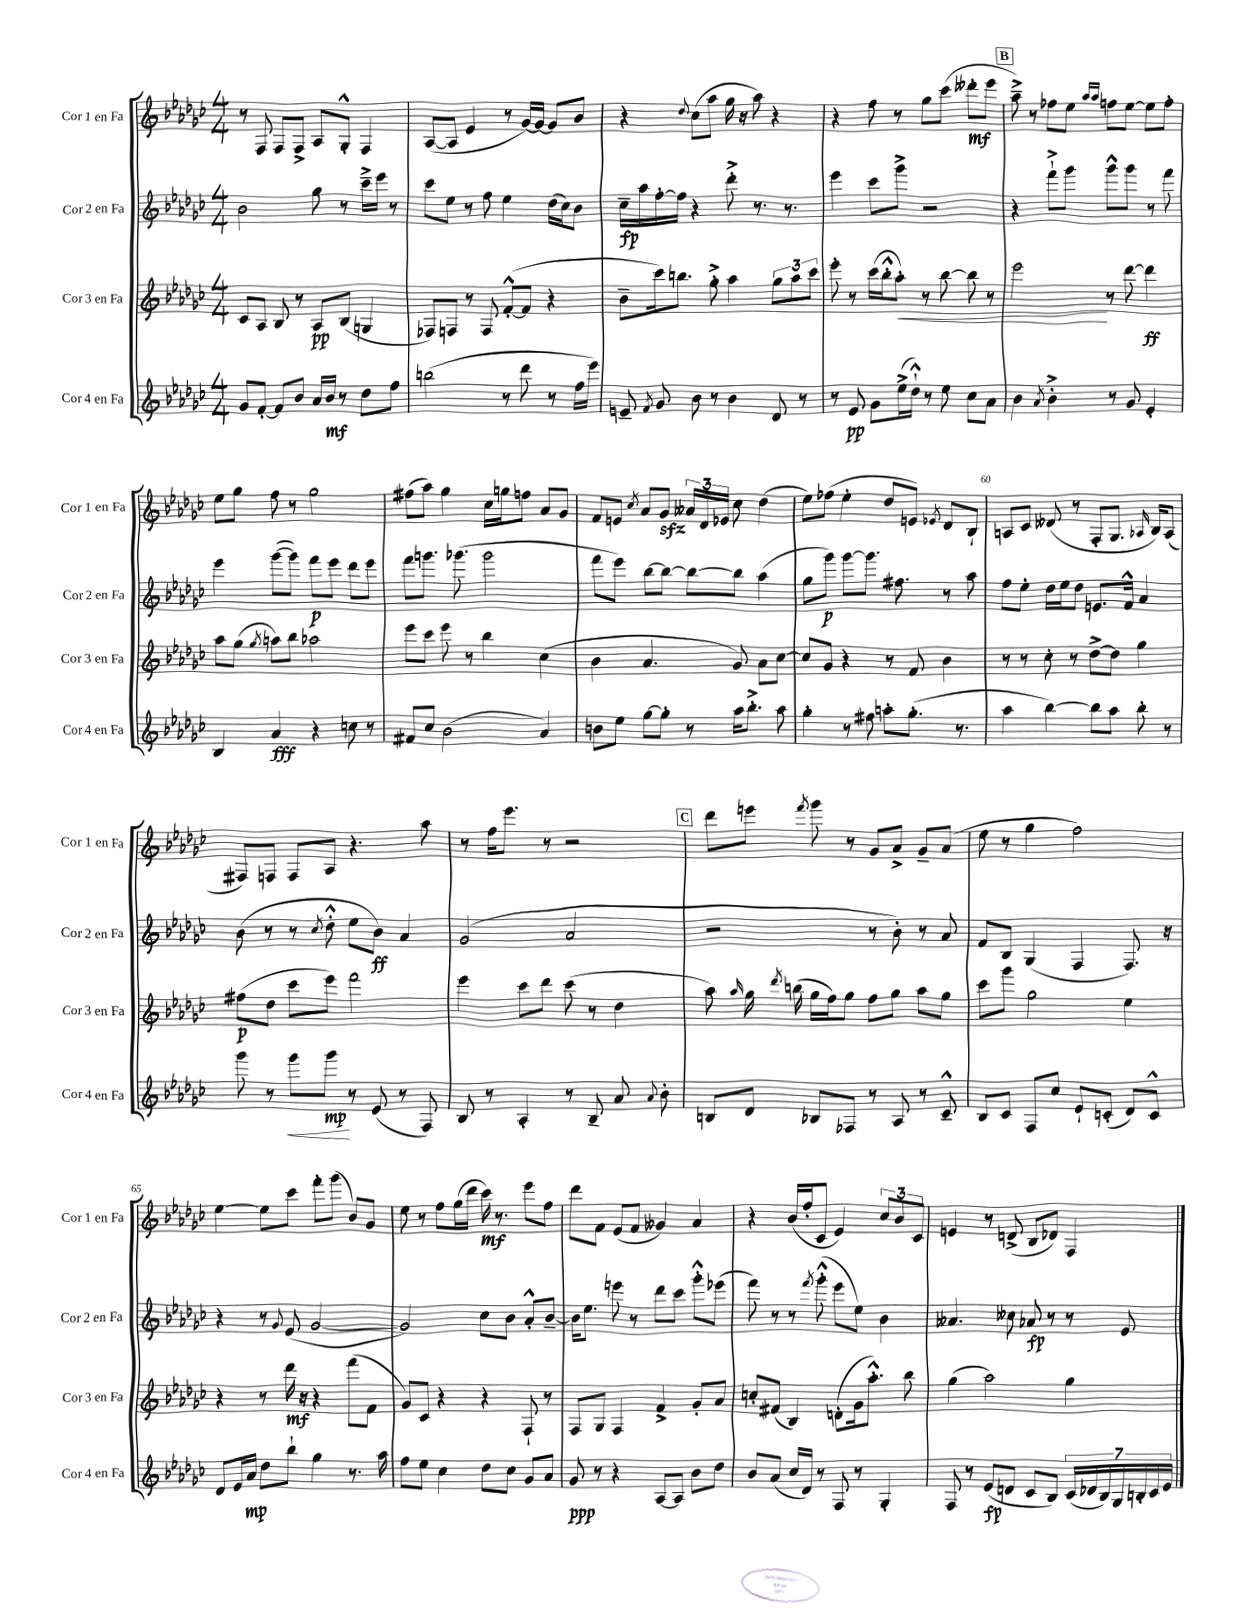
<<
\new StaffGroup <<
\new Staff = "s0" \with { instrumentName = "Cor 1 en Fa" shortInstrumentName = "Cor 1 en Fa" } {
    \clef treble \key ges \major \numericTimeSignature \time 4/4
    \autoBeamOff r8 f8 f8[ f8]-> aes8[ ges8]-.-^ f4 |
    aes8[~( aes8] ees'4 r8 ges'16[~) ges'16]~ ges'8[ bes'8] |
    r4 \appoggiatura { des''8 } ces''8[( aes''8] ges''16 r16 aes''8) r4 |
    r4 f''8 r8 ges''8[ ces'''8]( deses'''8[-.\mf ees'''8] |
    \mark \markup { \box "B" } aes''8--->) r8 fes''8[ ees''8] \grace { aes''16[ aes''16] } f''8[ ees''8]~ ees''8[ f''8]-. |
    ees''8[ ges''8] f''8 r8 ges''2 |
    fis''8[( aes''8]) ges''4 ces''16[ g''16 f''8] aes'8[ ges'8] |
    f'8[ e'8] \acciaccatura { ces''8 } aes'8[ ges'8]\sfz \tuplet 3/2 { aeses'16[ des'16 ees'16] } ces''8 des''4( |
    ees''8[) fes''8]( ees''4-. des''8[ e'8]) \acciaccatura { ees'8 } des'8[ bes8]-! |
    a8[ ces'8] deses'8( r8 f8[-. ges8.] \grace { aes16 } bes16[) aes8]( |
    fis8[) f8] f8[ aes8] r4. aes''8 |
    r8 f''16[ ees'''8.] r8 r2 |
    \mark \markup { \box "C" } des'''8[ e'''8] \acciaccatura { f'''8 } ges'''8 r8 ges'8[ aes'8]-> ges'8[-- aes'8]( |
    ees''8 r8 ges''4 f''2) |
    ees''4~ ees''8[ ces'''8] f'''8[-. ges'''8]( bes'8[) ges'8] |
    ees''8 r8 f''8[ ges''16( des'''16] ces'''16\mf) r8. ees'''8[ f''8] |
    des'''8[ f'8] ees'8[( f'8] geses'4) aes'4 |
    r4 bes'16[( f''16-. ces'8] ees'4) \tuplet 3/2 { ces''8[ bes'8 ces'8] } |
    e'4 r8 d'8->( bes8[ des'8]) f4 \bar "|." |
}
\new Staff = "s1" \with { instrumentName = "Cor 2 en Fa" shortInstrumentName = "Cor 2 en Fa" } {
    \clef treble \key ges \major \numericTimeSignature \time 4/4
    \autoBeamOff bes'2 ges''8 r8 ces'''16[---> ees'''16] r8 |
    ces'''8[ ees''8] r8 f''8 ees''4 des''16[( ces''16) bes'8] |
    ces''16[--\fp aes''16 f''16~-. f''16] r4 des'''8-.-> r8. r8. |
    ees'''4 ces'''8[ ges'''8]-> r2 |
    \mark \markup { \box "B" } r4 f'''8[-!-> ges'''8] ges'''8[-^ ges'''8] r8 f'''8 |
    ees'''4 ges'''8[~( ges'''8]) f'''8[\p ees'''8] des'''8[ ees'''8] |
    f'''8[ g'''8.] ges'''8.( ges'''2 |
    f'''8[ ees'''8]) bes''8[~ bes''8]~ bes''8[~ bes''8] aes''4( |
    ges''8[ ges'''8]\p) ges'''8[~ ges'''8.] fis''8. r8 aes''8 |
    f''8[ ees''8]-. des''16[ ees''16 des''8] e'8.[ f'16]-^ aes'4 |
    bes'8( r8 r8 \acciaccatura { ces''8 } des''8-.-^ ees''8[ bes'8]\ff) aes'4 |
    ges'2( aes'2 |
    \mark \markup { \box "C" } r2 r8 bes'8-.) r8 aes'8 |
    f'8[ bes8] ges4( f4 f8.) r16 |
    r4 r8 \appoggiatura { ges'8 } ees'8( ges'2~ |
    ges'2) ces''8[ bes'8] aes'8[-.-^ bes'8]~-- |
    bes'16[ ees''8.] e'''8 r8 des'''8[ ces'''8] ges'''8[-.-^ ees'''8]( |
    f'''8) r8 r8 \acciaccatura { f'''8 } ges'''8-.-^( ees'''8[ ees''8]) bes'4 |
    aeses'4. ceses''8 aes'8\fp r8 r8 ees'8 \bar "|." |
}
\new Staff = "s2" \with { instrumentName = "Cor 3 en Fa" shortInstrumentName = "Cor 3 en Fa" } {
    \clef treble \key ges \major \numericTimeSignature \time 4/4
    \autoBeamOff ces'8[ aes8] bes8 r8 aes8[\pp bes8]( g4 |
    fes8[) f8] r8 f8 f'8[~-.-^( f'8] r4 |
    bes'8[-- ces'''16) b''8.] ges''8-.-> aes''4 \tuplet 3/2 { ges''8[ aes''8 ces'''8] } |
    ees'''8-. r8 ces'''16[( bes''16-.-^ aes''8]-.\<) r8 bes''8~ bes''8 r8 |
    \mark \markup { \box "B" } ees'''2\! r8 des'''8~ des'''4\ff |
    aes''8[ ges''8]( \acciaccatura { ges''8 } a''8[) bes''8] aes''2 |
    ees'''8[ ces'''8] ees'''8 r8 bes''4 ces''4( |
    bes'4 aes'4. ges'8) aes'8[ ces''8]~ |
    ces''8[ ges'8] r4 r8 f'8 bes'4 |
    r8 r8 ces''8-. r8 des''8[~-> des''8] ges''4 |
    fis''8[\p( des''8] ces'''8[ ees'''8]) f'''2 |
    ees'''4 ces'''8[ des'''8] ces'''8( r8 des''4 |
    \mark \markup { \box "C" } aes''8) \grace { aes''16 } ges''16 \acciaccatura { des'''8 } b''16( ges''16[ f''16) ges''8] f''8[ ges''8] aes''8[ ges''8] |
    ces'''8[ ges'''8] ges''2 ees''4 |
    r4 r8 des'''16\mf r16 r4 f'''8[( f'8] |
    ges'8[) ces'8] r4 r4 f8-! r8 |
    f8[ ges8] f4 f'4-> ges'8[-. aes'8] |
    c''8[-. fis'8]( bes4) d'8[-.( ges'16 aes''8.]-.-^) bes''8 |
    ges''4( aes''2) ges''4 \bar "|." |
}
\new Staff = "s3" \with { instrumentName = "Cor 4 en Fa" shortInstrumentName = "Cor 4 en Fa" } {
    \clef treble \key ges \major \numericTimeSignature \time 4/4
    \autoBeamOff ges'8[ f'8]~-. f'8[ bes'8] aes'16[ bes'16]\mf r8 des''8[ f''8] |
    b''2( r8 des'''8 r8 f''16[ ees'''16]) |
    e'8-- \acciaccatura { f'8 } ges'8 bes'8 r8 bes'4 des'8 r8 |
    r8 ees'8\pp ges'8[ ees''16->( des''16]-!-^) r8 ees''8 ces''8[ aes'8] |
    \mark \markup { \box "B" } bes'4 \acciaccatura { aes'8 } bes'4-.-> r8 ges'8 ees'4-. |
    bes4 aes'4\fff r4 c''8 r8 |
    fis'8[ ces''8] bes'2( aes'4) |
    b'8[ ees''8] ges''8[~ ges''8]-. r8 aes''16[ bes''8.]-.-> aes''8 |
    ges''4-. r8 fis''8 a''8[-. ges''8.]-.( r8. |
    aes''4 bes''4~) bes''8[ aes''8] bes''8-. r8 |
    ges'''8 r8 ges'''8[\< ges'''8]\mp\! r8 ees'8( r8 f8) |
    bes8 r8 aes4-. r8 bes8-- aes'8 \appoggiatura { aes'8 } bes'8-. |
    \mark \markup { \box "C" } b8[ des'8] bes8[ fes8] r8 aes8 r8 ces'8---^ |
    bes8[ ces'8] f8[ ces''8] ees'8[-! c'8]-.( des'8[) c'8]-^ |
    des'8[ ees'16 aes'16]\mp des''8[ bes''8]-! ges''4 r8. aes''16 |
    f''8[ ees''8] ces''4 des''8[ ces''8] ges'8[ aes'8] |
    ges'8\ppp r8 r4 aes8[~ aes8] bes'8[ des''8] |
    bes'8[ aes'8]( ces''16[ des'16]) r8 f8 r8 ges4-. |
    f8 r8 ees'8[\fp( d'8] ces'8[ bes8]) \tuplet 7/4 { ces'16[( des'16 bes16) ges16 b16-. ces'16 ees'16] } \bar "|." |
}
>>
>>
\layout { \context { \Score currentBarNumber = #51 \override BarNumber.break-visibility = ##(#f #t #t) barNumberVisibility = #(every-nth-bar-number-visible 5) } }
